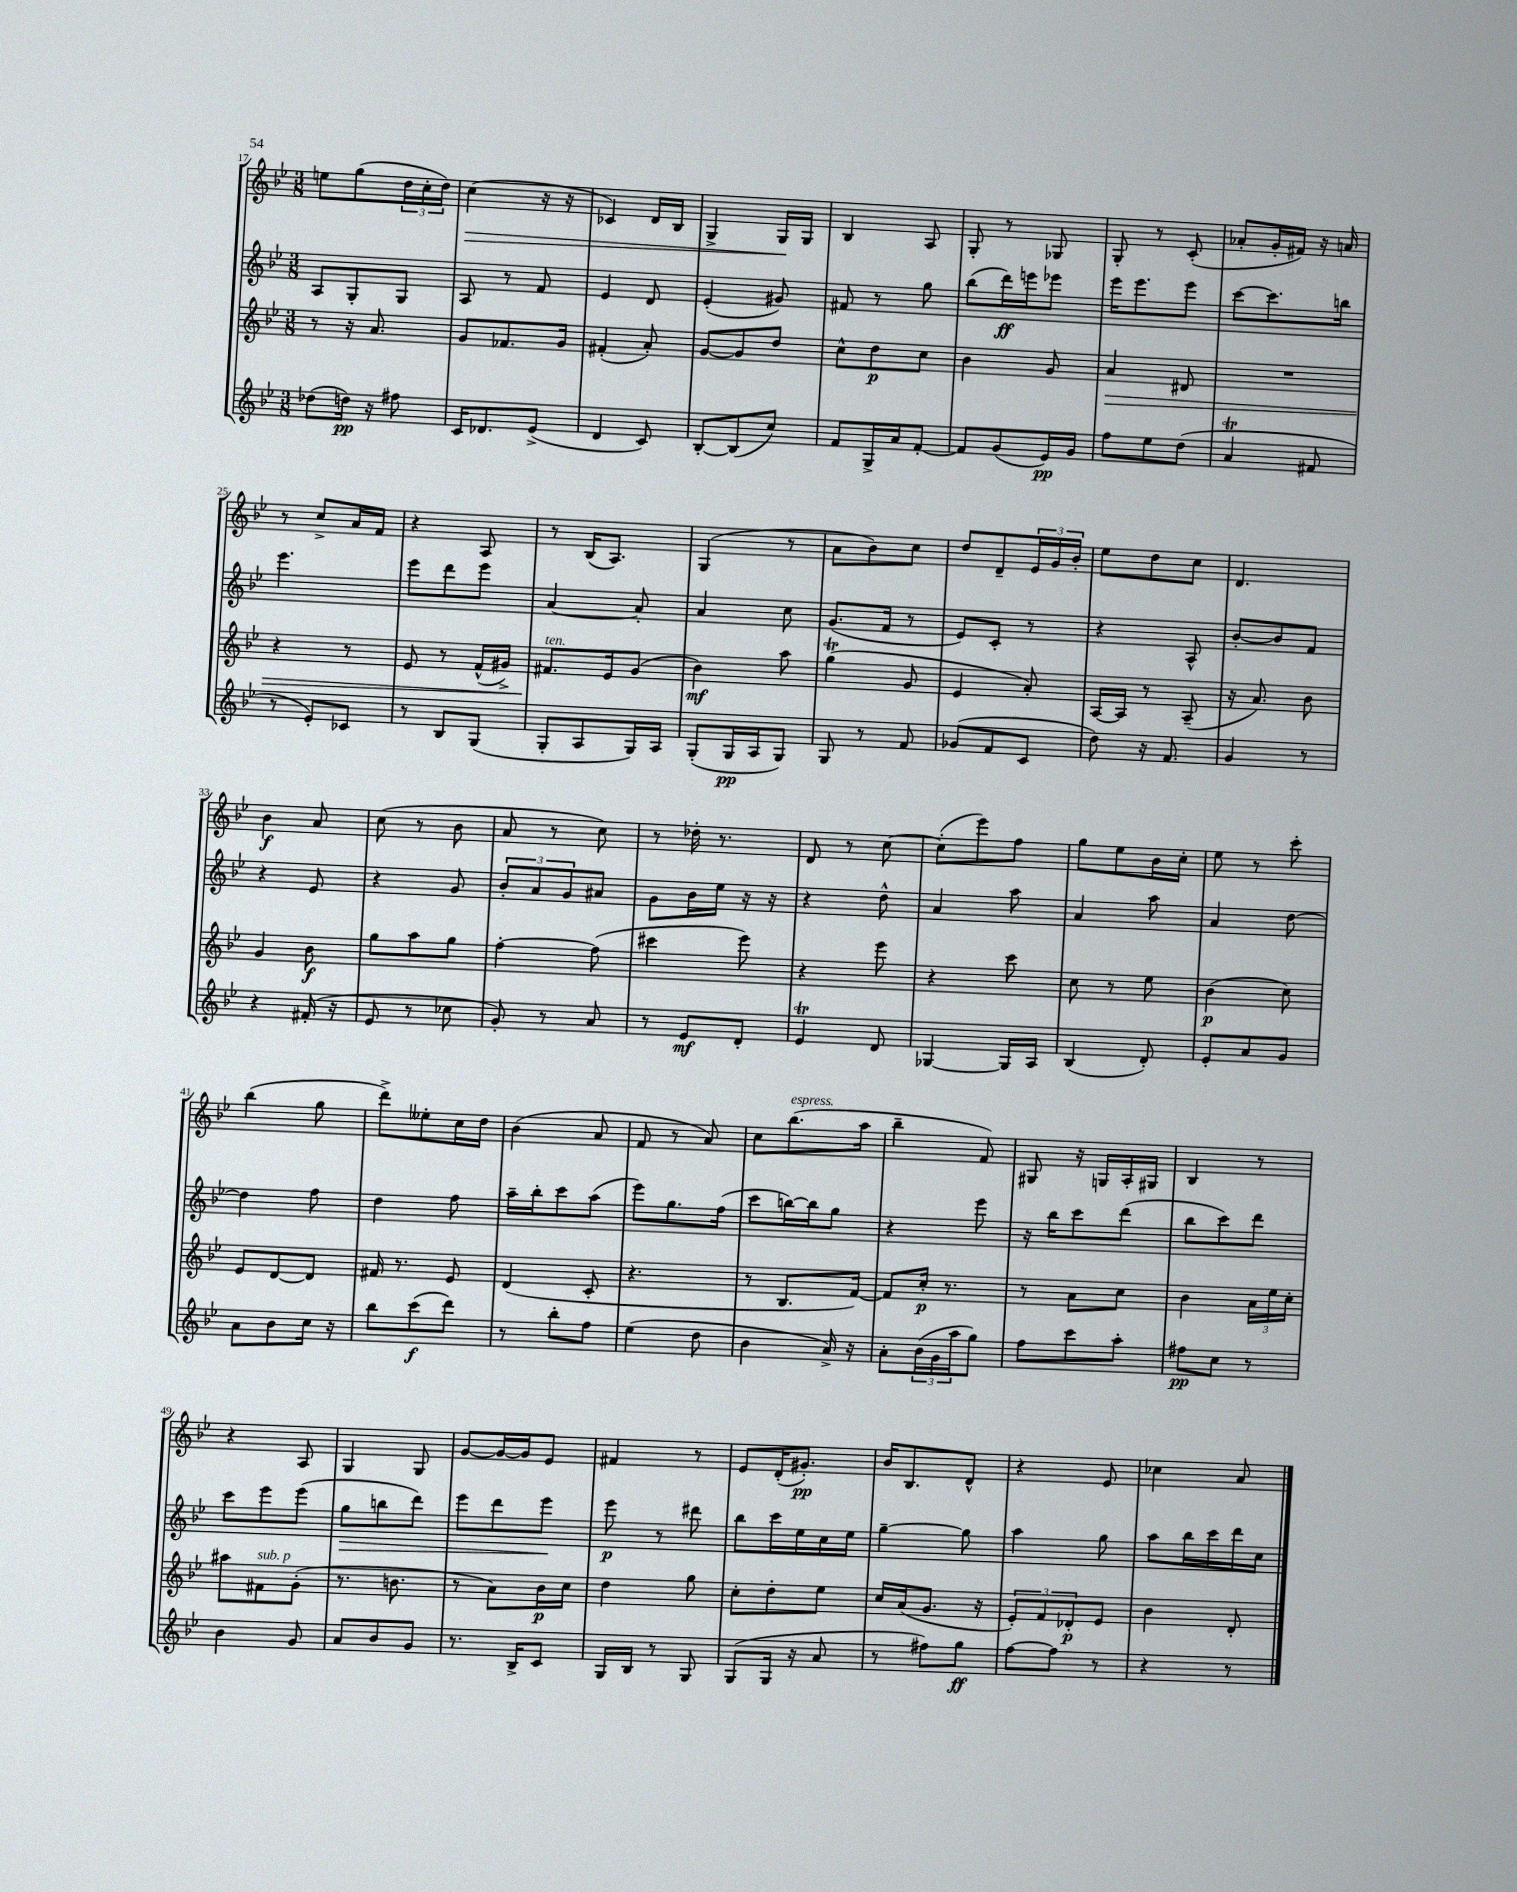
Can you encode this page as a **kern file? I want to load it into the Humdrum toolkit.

**kern	**kern	**kern	**kern
*staff4	*staff3	*staff2	*staff1
*clefG2	*clefG2	*clefG2	*clefG2
*k[b-e-]	*k[b-e-]	*k[b-e-]	*k[b-e-]
*M3/8	*M3/8	*M3/8	*M3/8
(8dd-	8r	8A	8ee
16dd)	16r	8G'	(8gg
16r	8.a	.	.
8ff#	.	8G	24dd
.	.	.	24cc'
.	.	.	24dd)
=	=	=	=
16c	8g	8A	(4cc
8.d-	.	.	.
.	8.f-	8r	.
(8e-^	.	8f	16r
.	16g	.	16r
=	=	=	=
4d	(4f#'	4e-	4c-)
8c)	8a')	8d	16d
.	.	.	16B-
=	=	=	=
[8B-'	[8g	(4e-'	4G^
(8B-]	8g]	.	.
8cc)	8dd	8g#)	16G
.	.	.	16G
=	=	=	=
8f	8cc^^	8f#	4B-
16G^	8dd	8r	.
16a	.	.	.
[8f'	8cc	8gg	8A
=	=	=	=
8f]	4b-	(8bb-	8G'
(8g	.	16ddd)	8r
.	.	16eee	.
16e-)	8g	8eee-	8G-
16g	.	.	.
=	=	=	=
8ff	4a	16eee-	8G'
.	.	8.eee-	.
8ee-	.	.	8r
(8dd	8d#	8eee-	(8c'
=	=	=	=
4a	4.r	[8ccc	8a-'
.	.	8.ccc]	16g'
.	.	.	16f#)
8f#	.	.	16r
.	.	16bb	16a
=	=	=	=
8r	4r	4.eee-	8r
8e-')	.	.	8cc^
8c-	8r	.	16a
.	.	.	16f
=	=	=	=
8r	8e-	8eee-	4r
8B-	8r	8ddd	.
(8G	(16f^^	8eee-	8A
.	16g#^)	.	.
=	=	=	=
8G'	8.f#	[4a	8r
8A	.	.	(16B-
.	16e-	.	8.A)
16G)	(8g	8a']	.
16A	.	.	.
=	=	=	=
(8G'	4b-)	4a	(4G
16G	.	.	.
16A	.	.	.
8G)	8aa	8cc	8r
=	=	=	=
8G	(4gg	(8.g	8a
8r	.	.	8b-)
.	.	16f	.
8f	8g	8r	8cc
=	=	=	=
(8g-	4e-	8e-)	8dd
8f	.	8c'	8d~
8c	8a')	8r	24e-
.	.	.	24g
.	.	.	24b-'
=	=	=	=
8dd)	[16A	4r	8ee-
.	16A]	.	.
16r	8r	.	8dd
8.f	.	.	.
.	(8A~	8A^^	8cc
=	=	=	=
4g	16r	[8b-'	4.d
.	8.a)	.	.
.	.	8b-]	.
8r	8b-	8f	.
=	=	=	=
4r	4g	4r	4b-
(16f#'	8b-	8e-	8a
16r	.	.	.
=	=	=	=
8e-	8gg	4r	(8cc
8r	8aa	.	8r
8cc-	8gg	8g	8b-
=	=	=	=
8g')	[4ff'	12b-'	8a
.	.	12a	.
8r	.	.	8r
.	.	12g	.
8a	(8ff]	8a#	8cc)
=	=	=	=
8r	4ccc#	8g	8r
8e-	.	16b-	16dd-'
.	.	16ee-	8.r
8d'	8eee-)	16r	.
.	.	16r	.
=	=	=	=
4e-	4r	4r	8d
.	.	.	8r
8d	8eee-	8dd^^	[8cc
=	=	=	=
[4G-	4r	4a	(8cc']
.	.	.	8eee-)
16G-]	8ccc	8aa	8ff
16A	.	.	.
=	=	=	=
(4B-	8cc	4a	8gg
.	8r	.	8ee-
8d')	8ee-	8aa	16b-
.	.	.	16cc'
=	=	=	=
8e-'	(4b-	4a	8ee-
8a	.	.	8r
8g	8cc)	[8dd	8ccc'
=	=	=	=
8a	8e-	4dd]	(4bb-
8b-	[8d	.	.
16cc	8d]	8ff	8gg
16r	.	.	.
=	=	=	=
8bb-	16f#	4dd	8ddd^)
.	8.r	.	.
(8ccc	.	.	8ee--'
8ddd)	8e-	8ff	16cc
.	.	.	16dd
=	=	=	=
8r	(4d	16aa~	(4b-
.	.	16bb-'	.
8bb-'	.	8ccc	.
8ff	8c'	(8aa	8a
=	=	=	=
(4ee-	4.r	8eee-)	8f
.	.	8.gg	8r
8dd	.	.	8a)
.	.	(16ff	.
=	=	=	=
4b-	8r	8ccc	8cc
.	8.B-	[16bb)	(8.bb-
.	.	16bb]	.
16a^)	.	8gg	.
16r	[16f)	.	16aa
=	=	=	=
8a'	8f]	4r	4bb-~
(24b-	16cc'	.	.
24g	.	.	.
.	8.r	.	.
24aa	.	.	.
8gg)	.	8eee-	8f)
=	=	=	=
8ff	8r	16r	8G#
.	.	16bb-	.
8ccc	8a	8ccc	16r
.	.	.	16G
8aa'	8cc	(8ddd	16A'
.	.	.	16G#
=	=	=	=
8ff#	4b-	8bb-	4B-
8cc	.	8ccc)	.
8r	24a	8ddd	8r
.	24ee-	.	.
.	24cc'	.	.
=	=	=	=
4b-	8aa#	8ccc	4r
.	8f#	8eee-	.
8g	(8g'	(8eee-	8A
=	=	=	=
8a	8.r	8gg	4G
8b-	.	8bb	.
.	8.b	.	.
8g	.	8ddd)	8G
=	=	=	=
8.r	8r	8eee-	[8g
.	8a)	8ddd	16g_
16B-^	.	.	16g]
8c	16b-	8eee-	8e-
.	16cc	.	.
=	=	=	=
16G	4dd	8eee-	4f#
16B-	.	.	.
8r	.	8r	.
8G	8gg	8ddd#	8r
=	=	=	=
(8G	8cc'	8bb-	8e-
16G	8dd'	16ccc	(16d'
16r	.	16ee-	8.g#')
8a	8ee-	16cc	.
.	.	16ee-	.
=	=	=	=
8r	16cc	[4gg~	16b-
.	(16a	.	8.B-
8ff#)	8.g	.	.
8gg	.	8gg]	8d^^
.	16r	.	.
=	=	=	=
[8ff	12e-')	4aa	4r
.	12f	.	.
8ff]	.	.	.
.	12d-'	.	.
8r	8e-	8gg	8e-
=	=	=	=
4r	4b-	8aa	4cc-
.	.	16bb-	.
.	.	16ccc	.
8r	8d'	16ddd	8a
.	.	16cc	.
==	==	==	==
*-	*-	*-	*-
